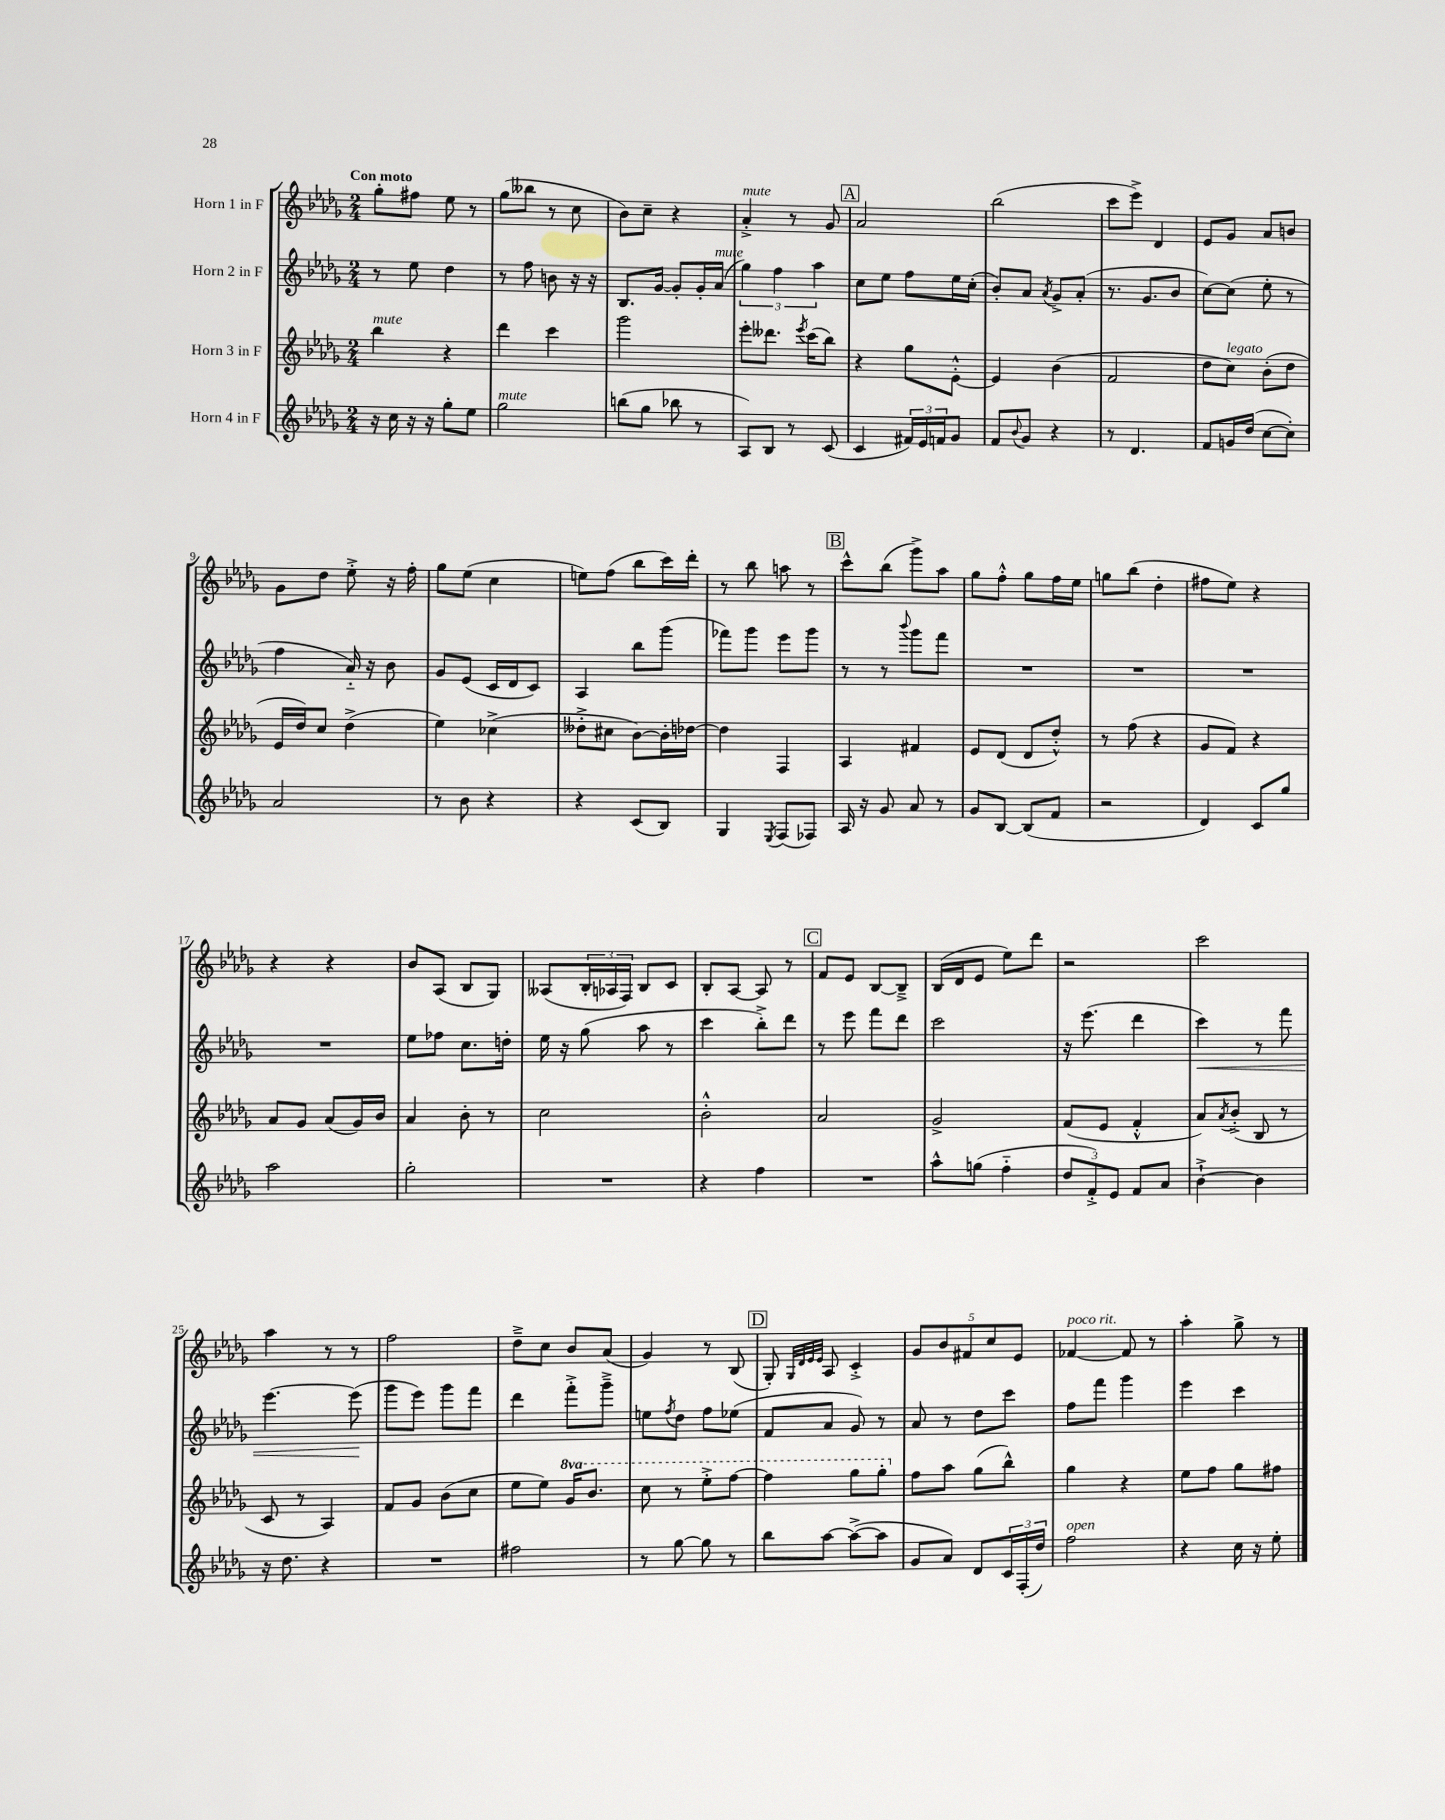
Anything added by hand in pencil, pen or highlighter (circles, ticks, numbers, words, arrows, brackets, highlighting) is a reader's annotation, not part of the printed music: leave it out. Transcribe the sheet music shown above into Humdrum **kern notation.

**kern	**kern	**kern	**dynam	**kern
*part4	*part3	*part2	*part2	*part1
*staff4	*staff3	*staff2	*staff2	*staff1
*I"Horn 4 in F	*I"Horn 3 in F	*I"Horn 2 in F	*	*I"Horn 1 in F
*clefG2	*clefG2	*clefG2	*	*clefG2
*k[b-e-a-d-g-]	*k[b-e-a-d-g-]	*k[b-e-a-d-g-]	*	*k[b-e-a-d-g-]
*M2/4	*M2/4	*M2/4	*	*M2/4
=1	=1	=1	=1	=1
!	!	!	!	!LO:TX:a:B:t=Con moto
!	!LO:TX:a:i:t=mute	!	!	!
16r	4bb-\	8r	.	8gg-'\L
16cc\	.	.	.	.
16r	.	8ee-\	.	8ff#X\J
16r	.	.	.	.
8gg-'\L	4r	4dd-\	.	8ee-\
8ee-\J	.	.	.	8r
=2	=2	=2	=2	=2
!LO:TX:a:i:t=mute	!	!	!	!
2gg-\	4ddd-\	8r	.	(8gg-\L
.	.	8ff\	.	8bb--X\J
.	4ccc\	8bn\	.	8r
.	.	16r	.	8cc\
.	.	16r	.	.
=3	=3	=3	=3	=3
(8bbn\L	2ggg-\	8.B-/L	.	8b-\L)
8gg-\J	.	.	.	8cc~\J
.	.	[16g-/Jk	.	.
8bb-X\	.	8g-'/L]	.	4r
8r	.	16g-'/L	.	.
!	!	!LO:TX:a:i:t=mute	!	!
.	.	(16a-/JJ	.	.
=4	=4	=4	=4	=4
!	!	!	!	!LO:TX:a:i:t=mute
8A-/L)	8eee-'\L	6gg-\)	.	4a-'^/
8B-/J	8.ddd--X\J	.	.	.
.	.	6ff\	.	.
8r	.	.	.	8r
.	8qeee-/	.	.	.
.	(16ccc\KL	.	.	.
.	.	6aa-\	.	.
(8c/	8bb-\J)	.	.	8g-/
!!LO:REH:place=s1:t=A
=5	=5	=5	=5	=5
4c/	4r	8cc\L	.	2a-/
.	.	8ee-\J	.	.
24f#X/LL)	8gg-\L	8ff\L	.	.
24e-/	.	.	.	.
24fn/J	.	.	.	.
8g-/J	[8e-'^^\J	16ee-\L	.	.
.	.	(16cc'\JJ	.	.
=6	=6	=6	=6	=6
8f/L	4e-/]	8b-'/L)	.	(2bb-\
8qqb-/	.	.	.	.
8g-/J	.	8a-/J	.	.
.	.	8qa-/	.	.
4r	(4b-\	8g-^/L	.	.
.	.	(8a-'/J	.	.
=7	=7	=7	=7	=7
8r	2f/	8.r	.	8ccc\L
4.d-/	.	.	.	8eee-^\J)
.	.	8.g-/L	.	.
.	.	.	.	4d-/
.	.	8b-/J	.	.
=8	=8	=8	=8	=8
8f/L	8dd-\L	[8cc\L)	.	8e-/L
!	!LO:TX:a:i:t=legato	!	!	!
16gn/L	8cc\J)	(8cc\J]	.	8g-/J
(16dd-/JJ	.	.	.	.
[8cc\L	(8b-'\L	8ee-'\	.	8a-/L
8cc'\J])	8dd-\J	8r	.	8bn/J
!!LO:LB:g=z
=9	=9	=9	=9	=9
2a-/	16e-/LL	4ff\	.	8g-\L
.	16dd-/J)	.	.	.
.	8cc/J	.	.	8dd-\J
.	(4dd-^\	16a-/)	.	8ee-'^\
.	.	16r	.	.
.	.	8b-\	.	16r
.	.	.	.	16ff'\
=10	=10	=10	=10	=10
8r	4ee-\)	8g-/L	.	8gg-\L
8b-\	.	(8e-/J	.	(8ee-\J
4r	(4cc-X^\	16c/LL	.	4cc\
.	.	16d-/J	.	.
.	.	8c/J)	.	.
=11	=11	=11	=11	=11
4r	8dd--X'^\L	4A-/	.	8een\L)
.	8cc#X\J	.	.	(8ff\J
(8c/L	[8b-\L)	8bb-\L	.	8bb-\L
8B-/J)	16b-'\L]	(8ggg-\J	.	16ccc\L)
.	[16dd-X\JJ	.	.	16ddd-'\JJ
=12	=12	=12	=12	=12
4G-/	4dd-\]	8fff-X\L)	.	8r
.	.	8ggg-\J	.	8bb-\
8qE-/	.	.	.	.
(8F/L	4F/	8eee-\L	.	8aan\
8F-X/J)	.	8ggg-\J	.	8r
!!LO:REH:place=s1:t=B
=13	=13	=13	=13	=13
16A-/	4A-/	8r	.	8ccc^^\L
16r	.	.	.	.
8g-/	.	8r	.	(8bb-\J
.	.	8qqbbb-/	.	.
8a-/	4f#X/	8ggg-\L	.	8ggg-^\L)
8r	.	8fff\J	.	8aa-\J
=14	=14	=14	=14	=14
8g-/L	8e-/L	2r	.	8gg-\L
[8B-/J	(8d-/J	.	.	8ff'^^\J
(8B-/L]	8d-/L	.	.	8gg-\L
8f/J	8dd-'^^/J)	.	.	16ff\L
.	.	.	.	16ee-\JJ
=15	=15	=15	=15	=15
2r	8r	2r	.	8ggn\L
.	(8ff\	.	.	(8bb-\J
.	4r	.	.	4dd-'\
=16	=16	=16	=16	=16
4d-/)	8g-/L	2r	.	8ff#X\L
.	8f/J)	.	.	8ee-\J)
8c/L	4r	.	.	4r
8gg-/J	.	.	.	.
!!LO:LB:g=z
=17	=17	=17	=17	=17
2aa-\	8a-/L	2r	.	4r
.	8g-/J	.	.	.
.	(8a-/L	.	.	4r
.	16g-/L)	.	.	.
.	16b-/JJ	.	.	.
=18	=18	=18	=18	=18
2gg-'\	4a-/	8ee-\L	.	8b-/L
.	.	8ff-X\J	.	(8A-/J
.	8b-'\	8.cc\L	.	8B-/L
.	8r	.	.	8G-/J)
.	.	16ddn'\Jk	.	.
=19	=19	=19	=19	=19
2r	2cc\	16ee-\	.	(8A--X/L
.	.	16r	.	.
.	.	(8gg-\	.	24B-'/L
.	.	.	.	24A-X/
.	.	.	.	24F/JJ)
.	.	8aa-\	.	8B-/L
.	.	8r	.	8c/J
=20	=20	=20	=20	=20
4r	2b-'^^\	4ccc\	.	8B-'/L
.	.	.	.	[8A-/J
4ff\	.	8bb-'^\L)	.	8A-/]
.	.	8ddd-\J	.	8r
!!LO:REH:place=s1:t=C
=21	=21	=21	=21	=21
2r	2a-/	8r	.	8f/L
.	.	8eee-\	.	8e-/J
.	.	8fff\L	.	[8B-/L
.	.	8ddd-\J	.	8B-~^/J]
=22	=22	=22	=22	=22
8aa-^^\L	2g-^/	2ccc\	.	(16B-/LL
.	.	.	.	16d-/J
(8ggn\J	.	.	.	8e-/J
4ff\	.	.	.	8ee-\L)
.	.	.	.	8ddd-\J
=23	=23	=23	=23	=23
12dd-/L	(8f/L	16r	.	2r
.	.	(8.eee-\	.	.
12f'^/)	.	.	.	.
.	8e-/J	.	.	.
12e-/J	.	.	.	.
8f/L	4f'^^/	4ddd-\	.	.
8a-/J	.	.	.	.
=24	=24	=24	=24	=24
!	!	!	!LO:HP:b	!
[4b-`^\	8a-/L)	4ccc\)	<	2ccc\
.	8qa-/	.	.	.
.	(8b-'^/J	.	.	.
4b-\]	8B-/	8r	.	.
.	8r	8fff\	.	.
!!LO:LB:g=z
=25	=25	=25	=25	=25
16r	8c/	[4.eee-\	.	4aa-\
8.dd-\	.	.	.	.
.	8r	.	.	.
4r	4A-/)	.	.	8r
.	.	(8eee-\]	.	8r
.	.	.	[	.
=26	=26	=26	=26	=26
2r	8f/L	8ggg-\L	.	2ff\
.	8g-/J	8eee-\J)	.	.
.	(8b-\L	8ggg-\L	.	.
.	8cc\J	8fff\J	.	.
=27	=27	=27	=27	=27
2ff#X\	8ee-\L	4ddd-\	.	8dd-~^\L
.	8ee-\J)	.	.	8cc\J
*	*8va	*	*	*
.	16gg-/KL	8fff'^\L	.	8b-/L
.	8.bb-/J	.	.	.
.	.	8ggg-~^\J	.	(8a-/J
=28	=28	=28	=28	=28
8r	8ccc\	8een\L	.	4g-/)
.	.	8qff/	.	.
[8gg-\	8r	8dd-\J	.	.
8gg-\]	8eee-'^\L	8ff\L	.	8r
8r	[8fff\J	(8ee-X\J	.	(8B-/
!!LO:REH:place=s1:t=D
=29	=29	=29	=29	=29
8bb-\L	4fff\]	8f/L	.	8G-'/)
.	.	.	.	32qqG-/LLL
.	.	.	.	32qqd-/
.	.	.	.	32qqe-/
.	.	.	.	32qqe-/JJJ
[8aa-\J	.	8a-/J	.	8A-/
(8aa-^\L_	8ggg-\L	8g-/)	.	4c'^/
8aa-\J]	8ggg-'\J	8r	.	.
=30	=30	=30	=30	=30
*	*X8va	*	*	*
8g-/L	8ff\L	8a-/	.	10g-/L
.	.	.	.	10b-/
8a-/J)	8aa-\J	8r	.	.
.	.	.	.	10f#X/
8d-/L	(8gg-\L	8dd-\L	.	.
.	.	.	.	10cc/
24c/L	8bb-^^\J)	8ccc\J	.	.
.	.	.	.	10e-/J
(24F'/	.	.	.	.
24dd-/JJ)	.	.	.	.
=31	=31	=31	=31	=31
!	!	!	!	!LO:TX:a:i:t=poco rit.
!LO:TX:a:i:t=open	!	!	!	!
2ff\	4gg-\	8ff\L	.	[4f-X/
.	.	8fff\J	.	.
.	4r	4ggg-\	.	8f-/]
.	.	.	.	8r
=32	=32	=32	=32	=32
4r	8ee-\L	4eee-\	.	4aa-'\
.	8ff\J	.	.	.
16cc\	8gg-\L	4ccc\	.	8gg-^\
16r	.	.	.	.
8ee-'\	8ff#X\J	.	.	8r
==	==	==	==	==
*-	*-	*-	*-	*-
